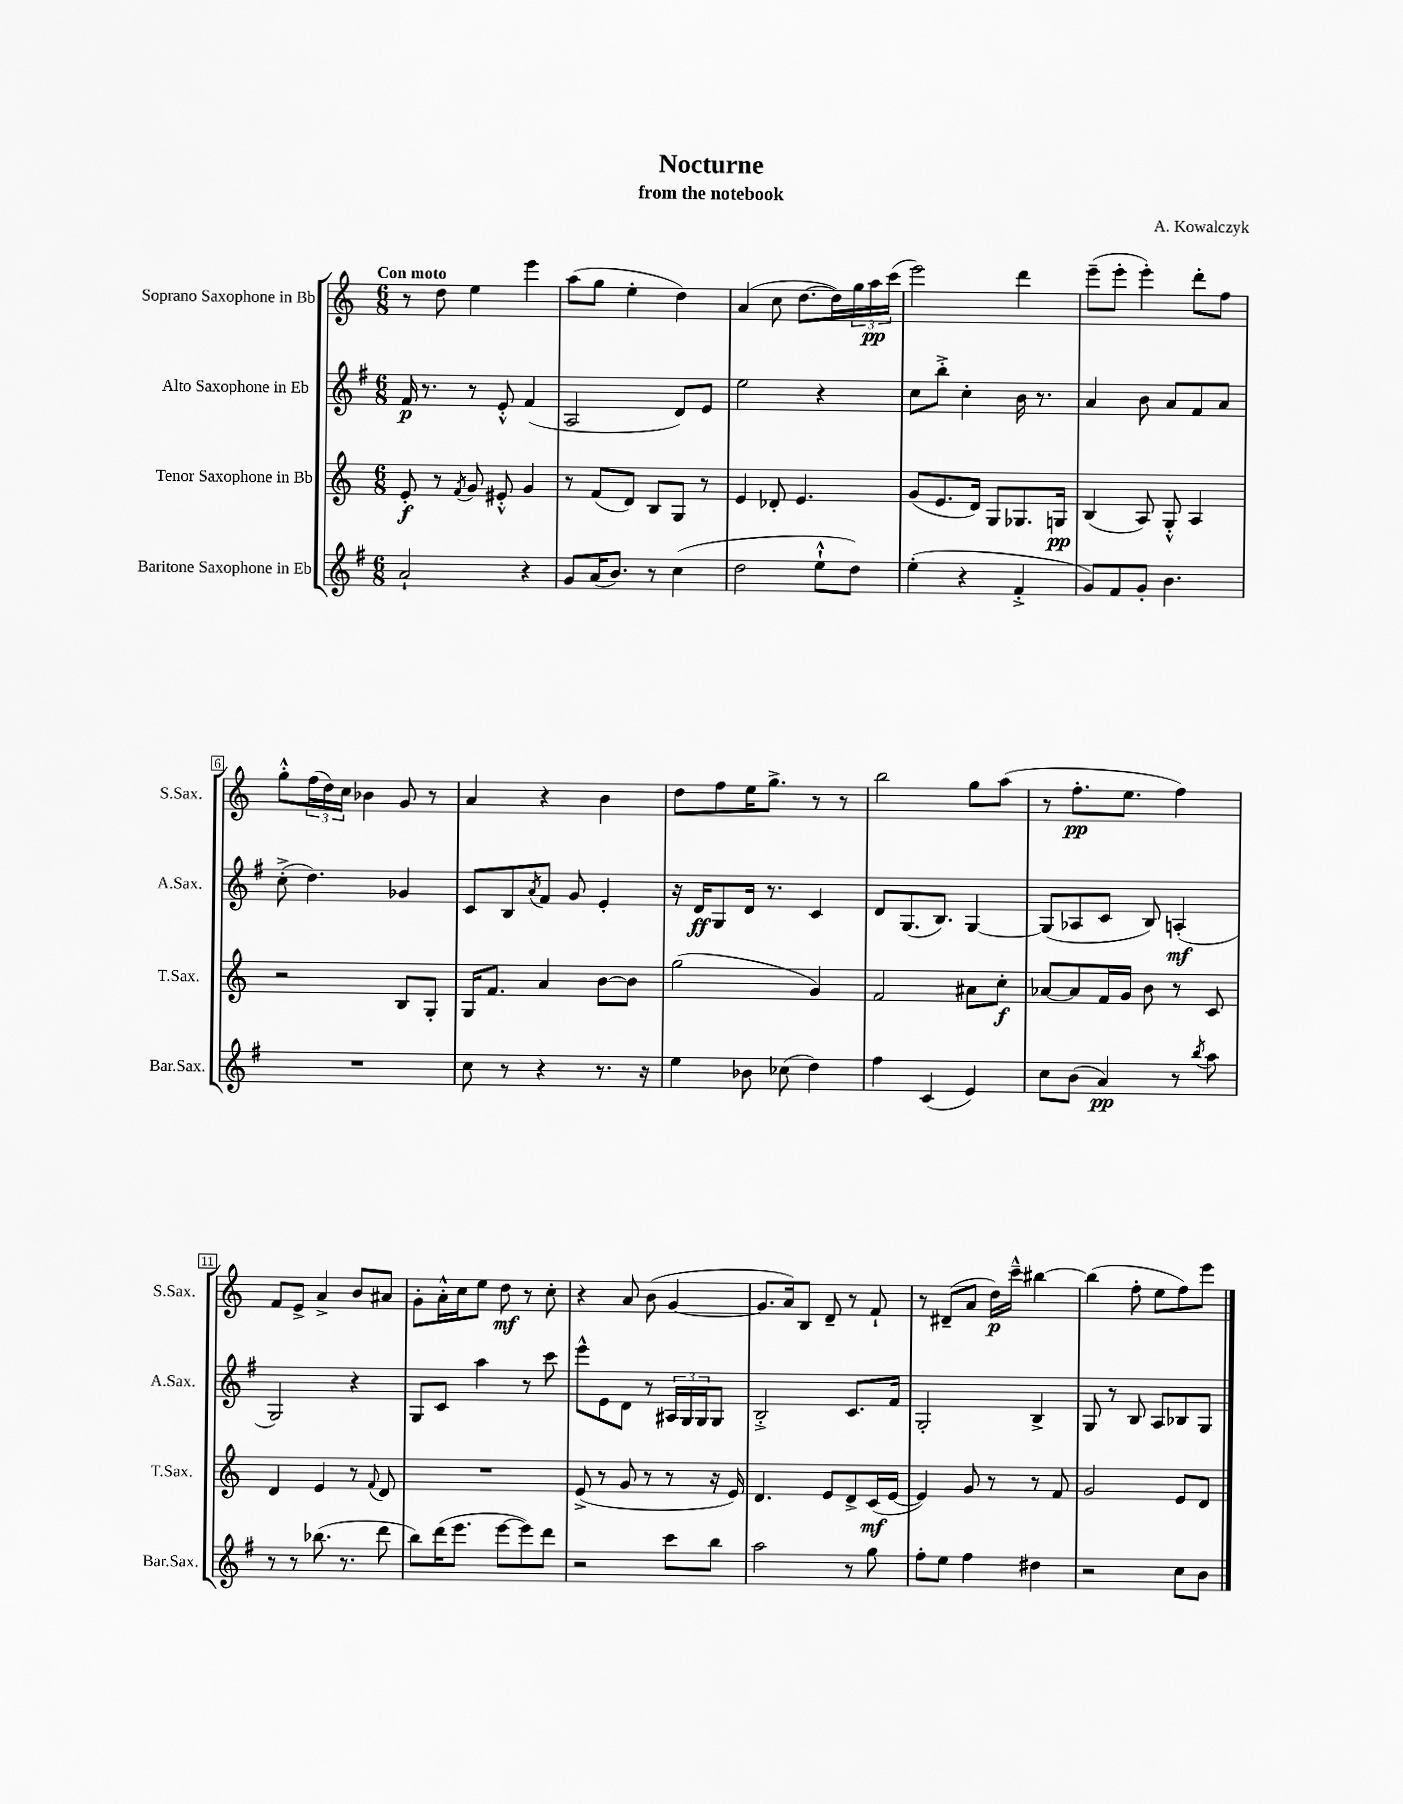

**kern	**kern	**kern	**kern
*staff4	*staff3	*staff2	*staff1
*clefG2	*clefG2	*clefG2	*clefG2
*k[f#]	*k[]	*k[f#]	*k[]
*M6/8	*M6/8	*M6/8	*M6/8
2a`/	8e'/	16f#/	8r
.	.	8.r	.
.	8r	.	8dd\
.	8qf/	.	.
.	8g/	8r	4ee\
.	8e#'^^/	8e'^^/	.
4r	4g/	(4f#/	4eee\
=	=	=	=
8g/L	8r	2A/	(8aa\L
(16a/K	(8f/L	.	8gg\J
8.b/J)	.	.	.
.	8d/J)	.	4ee'\
8r	8B/L	.	.
(4cc\	8G/J	8d/L)	4dd\)
.	8r	8e/J	.
=	=	=	=
2dd\	4e/	2ee\	(4a/
.	8d-'/	.	8cc\
.	4.e/	.	[8.dd\L
8ee`^^\L	.	4r	.
.	.	.	16dd\]L)
8dd\J)	.	.	24gg\
.	.	.	24aa\
.	.	.	(24ccc\JJ
=	=	=	=
(4ee'\	(8g/L	8cc\L	2eee\)
.	8.e/	8bb'^\J	.
4r	.	4cc'\	.
.	16d/Jk)	.	.
.	8G/L	.	.
4f#'^/	8.G-/	16b\	4ddd\
.	.	8.r	.
.	16G/Jk	.	.
=	=	=	=
8g/L)	(4B/	4a/	(8eee~\L
8f#/	.	.	8eee'\J
8g'/J	8A/)	8b\	4eee'\)
4.b\	8G'^^/	8a/L	.
.	4A/	8f#/	8ddd'\L
.	.	8a/J	8ff\J
=	=	=	=
2.r	2r	(8cc'^\	8gg'^^\L
.	.	4.dd\)	(24ff\L
.	.	.	24dd\)
.	.	.	24cc\JJ
.	.	.	4b-\
.	8B/L	4g-/	8g/
.	8G'/J	.	8r
=	=	=	=
8cc\	16G/LK	8c/L	4a/
.	8.f/J	.	.
8r	.	8B/	.
.	.	8qa/	.
4r	4a/	8f#/J	4r
.	.	8g/	.
8.r	[8b\L	4e'/	4b\
.	8b\]J	.	.
16r	.	.	.
=	=	=	=
4ee\	(2gg\	16r	8dd\L
.	.	16d/LK	.
.	.	8G/	8ff\
8b-\	.	16d/Jk	16ee\K
.	.	8.r	8.gg^\J
(8cc-\	.	.	.
4dd\)	4g/)	4c/	8r
.	.	.	8r
=	=	=	=
4ff#\	2f/	8d/L	2bb\
.	.	(8.G/	.
(4c/	.	.	.
.	.	8.B/J)	.
4e/)	8a#\L	[4G/	8gg\L
.	8cc'\J	.	(8aa\J
=	=	=	=
8cc\L	[8a-/L	(8G/]L	8r
(8b\J	8a-/]	8A-/	8.ff'\L
4a/)	16f/L	8c/J	.
.	16g/JJ	.	8.ee\J
.	8b\	8B/)	.
8r	8r	(4A'/	4ff\)
8qbb/	.	.	.
8aa\	8c/	.	.
=	=	=	=
8r	4d/	2G/)	8f/L
8r	.	.	8e^/J
(8.bb-\	4e/	.	4a^/
8.r	.	.	.
.	8r	4r	8b/L
.	8qqf/	.	.
8ddd\	8d/	.	8a#/J
=	=	=	=
8bb\L)	2.r	8G/L	8g'\L
(16ddd\K	.	8c/J	16a'^^\L
8.eee\J	.	.	16cc\J
.	.	4aa\	8ee\J
[8eee\L	.	.	8dd\
8eee\])	.	8r	8r
8ddd\J	.	8ccc\	8cc'\
=	=	=	=
2r	(8e^/	8eee^^\L	4r
.	8r	8e\	.
.	8g/	8d\J	8a/
.	8r	8r	(8b\
8ccc\L	8r	24A#/LL	[4g/
.	.	24G/	.
.	.	24G/J	.
8bb\J	16r	8G/J	.
.	16e/)	.	.
=	=	=	=
2aa\	4.d/	2B'^/	8.g/]L
.	.	.	16a/k)
.	.	.	8B/J
.	8e/L	.	8d~/
8r	8d^/	8.c/L	8r
8gg\	(16c/L	.	8f`/
.	[16e/JJ	16f#/Jk	.
=	=	=	=
8ff#'\L	4e/])	2G'/	8r
8ee\J	.	.	(8d#~/L
4ff#\	8g/	.	8a/J
.	8r	.	16dd\LL)
.	.	.	16ccc~^^\JJ
4dd#\	8r	4B^/	[4bb#\
.	8f/	.	.
=	=	=	=
2r	2g/	8G/	(4bb#\]
.	.	8r	.
.	.	8B/	8ff'\
.	.	8A/L	8ee\L
8cc\L	8e/L	8B-/	8ff\)
8b\J	8d/J	8G/J	8eee\J
==	==	==	==
*-	*-	*-	*-
